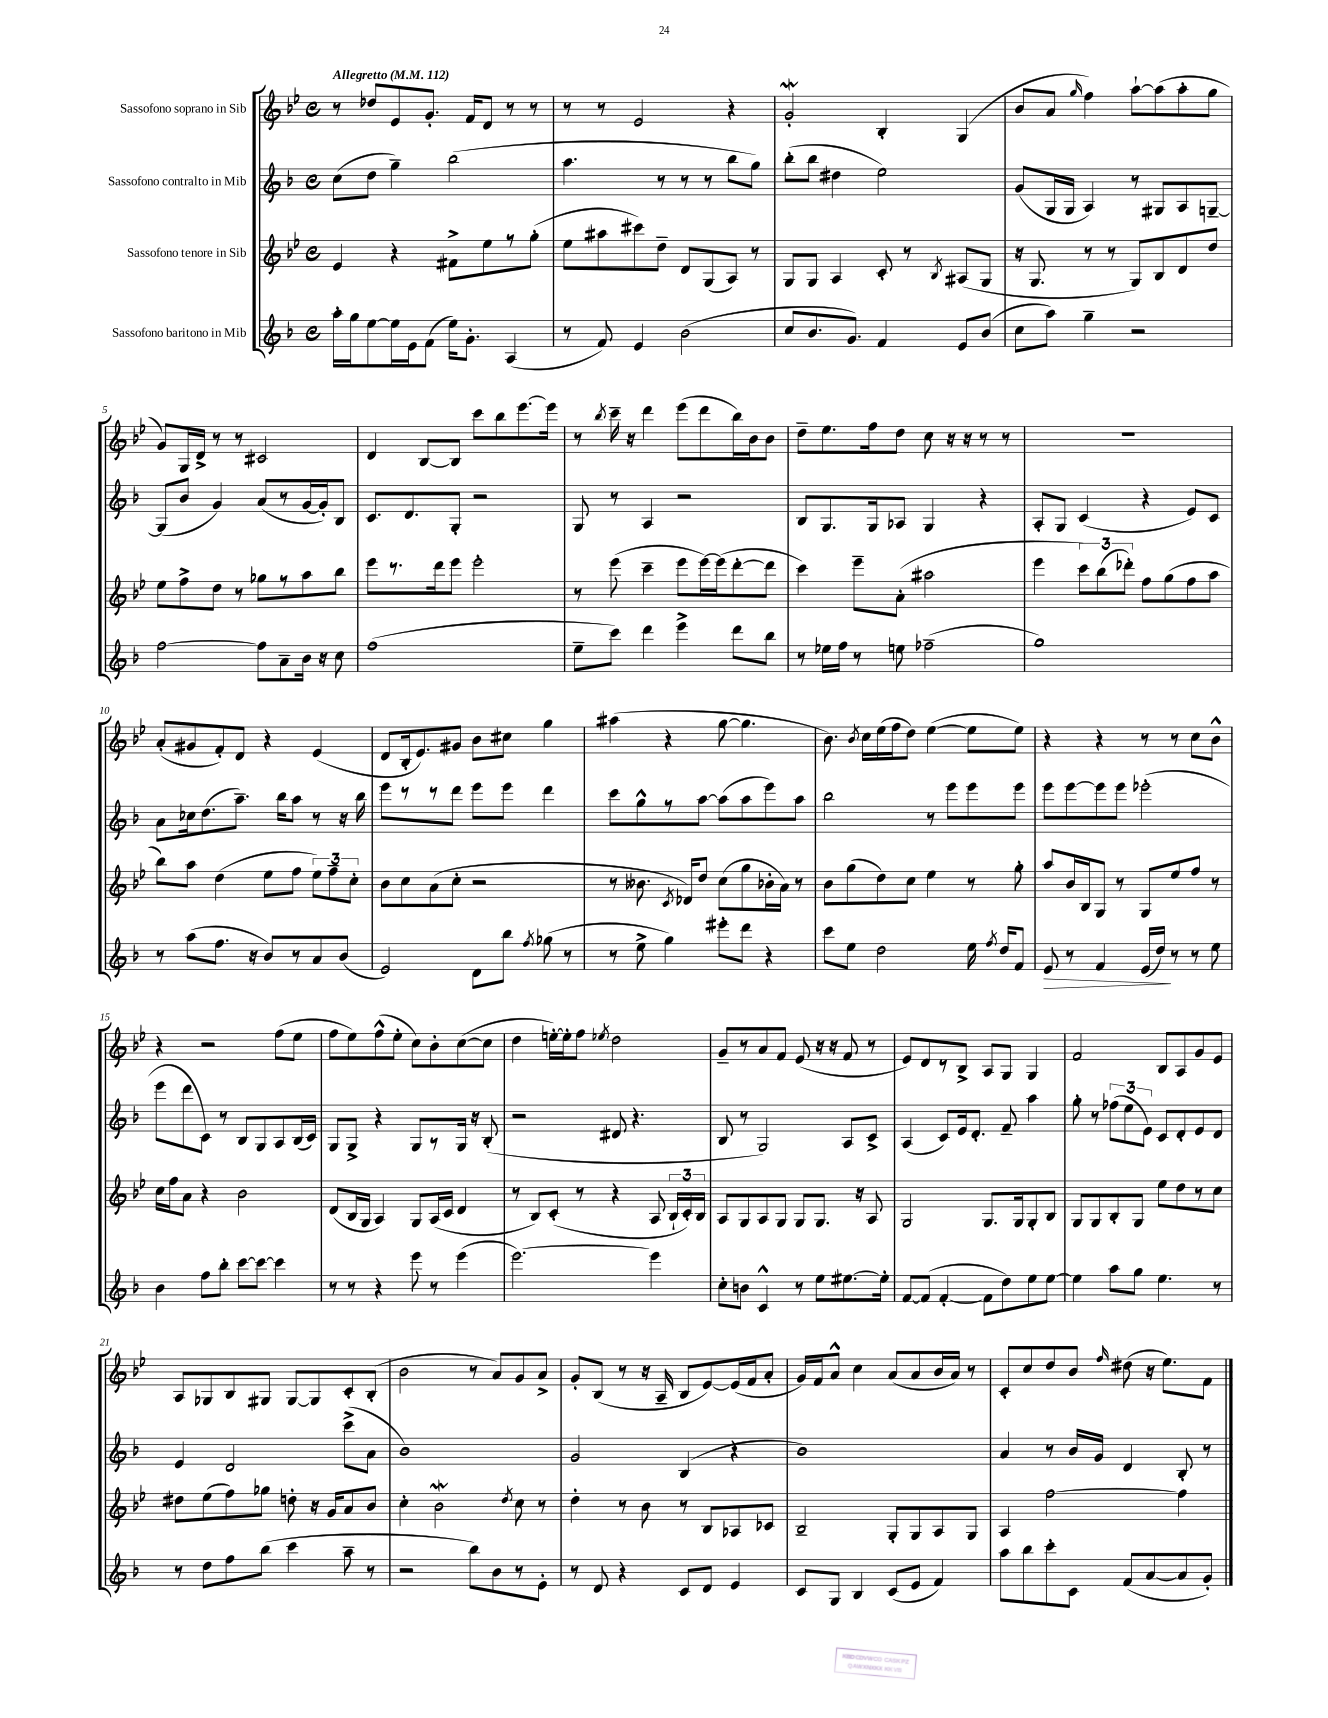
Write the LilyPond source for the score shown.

<<
\new StaffGroup <<
\new Staff = "s0" \with { instrumentName = "Sassofono soprano in Sib" } {
    \clef treble \key bes \major \defaultTimeSignature \time 4/4 \tempo "Allegretto" 4 = 112
    \autoBeamOff r8 des''8[ ees'8 g'8.]-. f'16[ d'8] r8 r8 |
    r8 r8 ees'2 r4 |
    g'2-.\mordent bes4-. g4( |
    bes'8[ a'8] \grace { g''16 } f''4) a''8[~-! a''8( a''8-. g''8] |
    g'8[) g16 d'16]-> r8 r8 cis'2 |
    d'4 bes8[~ bes8] c'''8[ bes''8 ees'''8.~ ees'''16] |
    r8 \acciaccatura { bes''8 } c'''16-- r16 d'''4 ees'''8[( d'''8 bes''16) bes'16 bes'8] |
    d''8[-- ees''8. f''16 d''8] c''8 r16 r16 r8 r8 |
    R1 |
    a'8[-.( gis'8 f'8-.) d'8] r4 ees'4( |
    d'8[ bes16-. ees'8.) gis'8] bes'8[ cis''8] g''4 |
    ais''4( r4 g''8~ g''4. |
    bes'8.) \acciaccatura { bes'8 } c''16[ ees''16( f''16 d''8]) ees''4~( ees''8[ ees''8]) |
    r4 r4 r8 r8 c''8[ bes'8]-^ |
    r4 r2 f''8[( ees''8] |
    f''8[ ees''8) f''8-^( ees''8]-. c''8[) bes'8-. c''8~( c''8] |
    d''4 e''16[~-.) e''16-. f''8] \acciaccatura { ees''8 } d''2 |
    g'8[-- r8 a'8 f'8] ees'8( r16 r16 f'8 r8 |
    ees'8[) d'8 r8 bes8]-> a8[ g8] g4 |
    f'2 bes8[ a8 g'8 ees'8] |
    a8[ ges8 bes8 gis8] gis8[~ gis8 c'8-. bes8]-.( |
    bes'2 r8 a'8[) g'8 a'8]-> |
    g'8[-. bes8]( r8 r16 a16-- bes8[ ees'8~) ees'16( f'16 a'8]-. |
    g'16[) f'16 a'8]-^ c''4 a'8[( a'8 bes'16 a'16]) r8 |
    c'8[-. c''8 d''8 bes'8] \grace { f''16 } dis''8( r16 ees''8.[) f'8] \bar "|." |
}
\new Staff = "s1" \with { instrumentName = "Sassofono contralto in Mib" } {
    \clef treble \key f \major \defaultTimeSignature \time 4/4
    \autoBeamOff c''8[( d''8] g''4--) bes''2( |
    a''4. r8 r8 r8 bes''8[ g''8]) |
    bes''8[-.( bes''8] dis''4 e''2) |
    g'8[( g16 g16] a4) r8 gis8[ a8 g8]~-- |
    g8[( bes'8] g'4) a'8[( r8 g'16~ g'16-.) bes8] |
    c'8.[ d'8. g8]-. r2 |
    g8 r8 a4 r2 |
    bes8[ g8. g16 aes8] g4 r4 |
    a8[-. g8] c'4( r4 e'8[) c'8] |
    a'8[ ces''16 d''8.( a''8.]--) bes''16[ a''8] r8 r16 bes''16 |
    e'''8[ r8 r8 d'''8] e'''8[ e'''8] d'''4 |
    c'''8[ g''8-^ r8 a''8]~ a''8[( a''8 e'''8) a''8] |
    bes''2 r8 e'''8[ e'''8 e'''8] |
    e'''8[ e'''8~ e'''8 e'''8] ees'''2-.( |
    e'''8[ d'''8 c'8]) r8 bes8[ g8 a8 bes16( c'16]) |
    g8[ g8]-> r4 g8[ r8 g16] r16 bes8-.( |
    r2 dis'8 r4. |
    bes8 r8 g2) a8[ c'8]-> |
    a4( c'8[) e'16 d'8.]-. f'8-- a''4 |
    g''8-. r8 \tuplet 3/2 { fes''8[( e''8 e'8]) } c'8[ d'8-. e'8 d'8] |
    e'4 d'2 c'''8[->( a'8] |
    bes'1) |
    g'2 bes4( r4 |
    bes'1) |
    a'4 r8 bes'16[ g'16] d'4 bes8-. r8 \bar "|." |
}
\new Staff = "s2" \with { instrumentName = "Sassofono tenore in Sib" } {
    \clef treble \key bes \major \defaultTimeSignature \time 4/4
    \autoBeamOff ees'4 r4 fis'8[-> ees''8 r8 g''8]-.( |
    ees''8[ ais''8 cis'''8) d''8]-- d'8[ g8( a8]) r8 |
    g8[ g8] a4 c'8-. r8 \acciaccatura { bes8 } ais8[( g8] |
    r16 g8. r8 r8 g8[) bes8 d'8 d''8] |
    ees''8[ f''8-> d''8] r8 ges''8[ r8 a''8 bes''8] |
    ees'''8[ r8. d'''16 ees'''8] ees'''2-. |
    r8 ees'''8( c'''4-- ees'''8[ ees'''16~) ees'''16( d'''8~-. d'''8] |
    c'''4) ees'''8[-- a'8]-.( ais''2 |
    ees'''4 \tuplet 3/2 { c'''8[) bes''8( des'''8]-.) } f''8[ g''8( f''8 a''8] |
    bes''8[) a''8] d''4( ees''8[ f''8] \tuplet 3/2 { ees''8[) f''8-- c''8]-. } |
    bes'8[ c''8 a'8( c''8]-. r2 |
    r8 beses'8. \acciaccatura { c'8 } des'16[) d''8] c''8[( g''8 bes'16-. a'16]) r8 |
    bes'8[ g''8( d''8) c''8] ees''4 r8 g''8-. |
    a''8[ bes'16 bes16 g8] r8 g8[ ees''8 f''8] r8 |
    c''16[ f''16 a'8] r4 bes'2 |
    d'8[( bes16 g16] a4) g8[ a16( c'16] d'4 |
    r8 bes8[) c'8]-.( r8 r4 a8 \tuplet 3/2 { bes16[-! c'16-.) bes16] } |
    a8[ g8 a8 g8] g8[ g8.] r16 a8 |
    g2 g8.[ g16 g8-. bes8] |
    g8[ g8 bes8-. g8] ees''8[ d''8 r8 c''8] |
    dis''8[ ees''8( f''8) ges''8] d''8-. r16 g'16[ a'8 bes'8] |
    c''4-. bes'2\mordent \acciaccatura { d''8 } c''8 r8 |
    d''4-. r8 bes'8 r8 bes8[ aes8 ces'8] |
    bes2-- g8[-. g8 a8 g8] |
    a4 f''2~ f''4 \bar "|." |
}
\new Staff = "s3" \with { instrumentName = "Sassofono baritono in Mib" } {
    \clef treble \key f \major \defaultTimeSignature \time 4/4
    \autoBeamOff a''16[-. g''16 e''8~ e''16 e'16 f'8]( e''16[) g'8.]-. a4( |
    r8 f'8) e'4 bes'2( |
    c''8[ bes'8. g'8.]) f'4 e'8[ bes'8]( |
    c''8[ a''8]) g''4-- r2 |
    f''2~ f''8[ a'8-- bes'16] r16 c''8 |
    f''1( |
    e''8[-- c'''8]) d'''4 e'''4-> d'''8[ bes''8] |
    r8 ees''16[ f''16] r8 e''8 fes''2--( |
    g''1) |
    r8 a''8[( f''8.] r16 bes'8[) r8 a'8 bes'8]( |
    e'2) d'8[ bes''8] \acciaccatura { f''8 } ges''8( r8 |
    r8 e''8-> g''4) eis'''8[-. d'''8] r4 |
    c'''8[ e''8] d''2 e''16 \acciaccatura { f''8 } d''16[ f'8] |
    e'8\> r8 f'4 e'16[( d''16]\!) r8 r8 e''8 |
    bes'4 f''8[ bes''8]-. c'''8[~ c'''8]~ c'''4 |
    r8 r8 r4 e'''8 r8 e'''4( |
    e'''2.~) e'''4 |
    c''8[-. b'8] c'4-^ r8 e''8[ eis''8.~ eis''16]-. |
    f'8[~ f'8]( f'4~-. f'8[ d''8) e''8 e''8]~ |
    e''4 a''8[ g''8] e''4. r8 |
    r8 d''8[ f''8 bes''8]( c'''4 a''8-- r8 |
    r2 bes''8[) bes'8 r8 e'8]-. |
    r8 d'8 r4 c'8[ d'8] e'4 |
    c'8[ g8] bes4 c'8[( e'8] f'4) |
    a''8[ bes''8 c'''8-. c'8] f'8[( a'8~ a'8 g'8]-.) \bar "|." |
}
>>
>>
